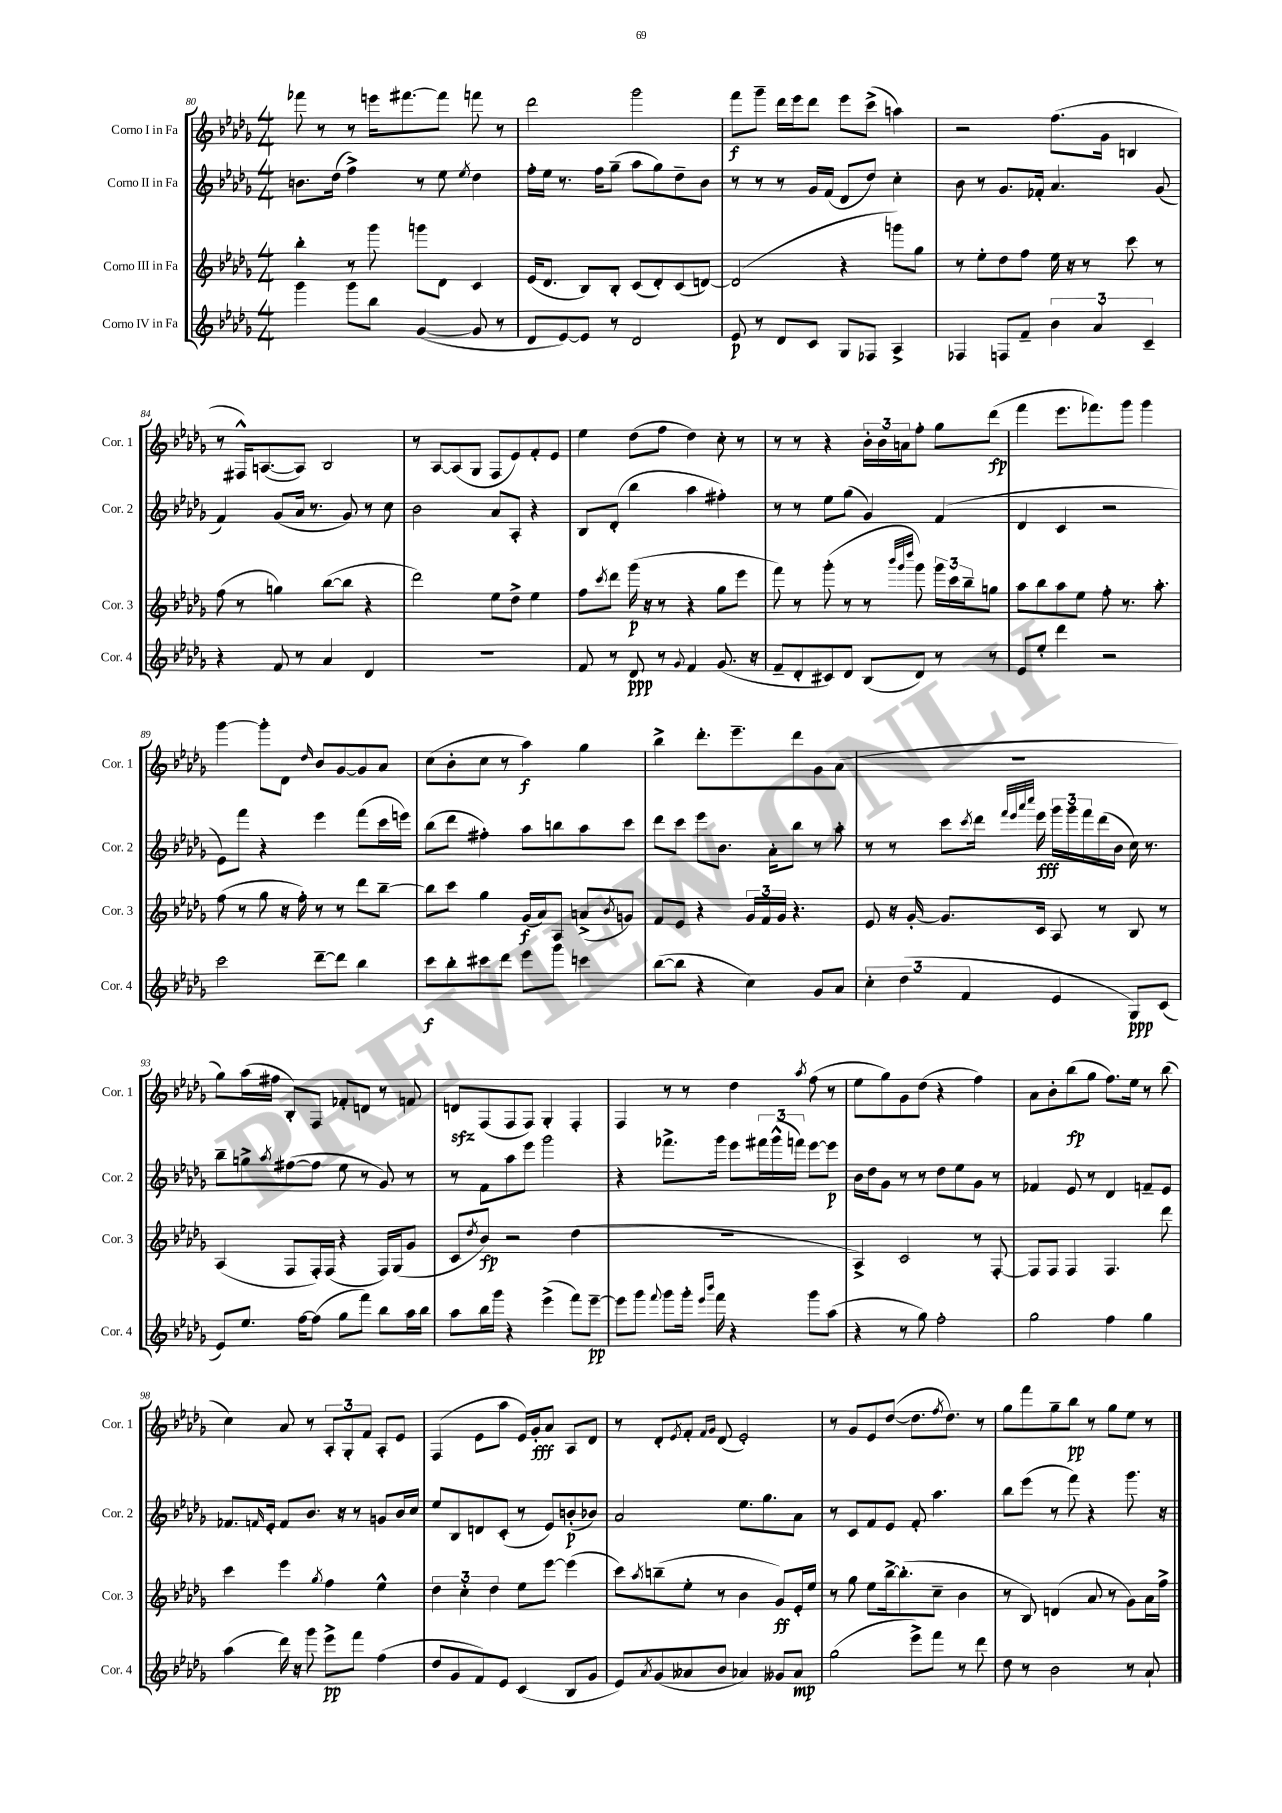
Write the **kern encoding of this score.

**kern	**kern	**kern	**kern
*staff4	*staff3	*staff2	*staff1
*clefG2	*clefG2	*clefG2	*clefG2
*k[b-e-a-d-g-]	*k[b-e-a-d-g-]	*k[b-e-a-d-g-]	*k[b-e-a-d-g-]
*M4/4	*M4/4	*M4/4	*M4/4
4ggg-\	4bb-'\	8.b\L	8fff-\
.	.	.	8r
.	.	(16dd-\Jk	.
8ggg-\L	8r	4ff^\)	8r
8bb-\J	8ggg-\	.	16eee\LK
.	.	.	[8.fff#\
([4g-/	8ggg\L	8r	.
.	8d-\J	8ee-\	8fff#\]J
.	.	8qee-/	.
8g-/]	4c/	4dd-\	8fff\
8r	.	.	8r
=	=	=	=
8d-/L	(16e-/LK	16ff'\LL	2ddd-\
.	8.d-/J	16ee-\JJ	.
[8e-/)	.	8.r	.
8e-/]J	8B-/L)	.	.
.	.	16ff\LK	.
8r	8B-'/J	(8gg-~\J	.
2d-/	(8c/L	8aa-\L	2ggg-\
.	8d-'/)	8gg-\)	.
.	(8c/	8dd-~\	.
.	[8d/J)	8b-\J	.
=	=	=	=
8e-/	(2d/]	8r	8fff\L
8r	.	8r	8ggg-~\J
8d-/L	.	8r	16ddd-\LL
.	.	.	16eee-\J
8c/J	.	16g-/LL	8ddd-\J
.	.	(16f/JJ	.
8G-/L	4r	8d-/L	8eee-\L
8F-/J	.	8dd-/J)	(8ccc^\J
4A-^/	8ggg\L)	4cc'\	4aa\)
.	8gg-\J	.	.
=	=	=	=
4F-/	8r	8b-\	2r
.	8ee-'\L	8r	.
8F/L	8dd-\	8.g-/L	.
8f~/J	8ff\J	.	.
.	.	16f-'/Jk	.
6b-\	16ee-\	4.a-/	(8.ff\L
.	16r	.	.
.	8r	.	.
6a-/	.	.	.
.	.	.	16g-\Jk
.	8ccc\	.	4B/
6c~/	.	.	.
.	8r	(8g-/	.
=	=	=	=
4r	(8ff\	4f/)	8r
.	8r	.	16F#^^/LK)
.	.	.	([8.A/
8f/	4gg\)	(8g-/L	.
8r	.	16a-/Jk	8A/]J)
.	.	8.r	.
4a-/	([8bb-\L	.	2B-/
.	8bb-\]J	8g-/)	.
4d-/	4r	8r	.
.	.	8cc\	.
=	=	=	=
1r	2ddd-\)	2b-\	8r
.	.	.	[8A-/L
.	.	.	(8A-/]
.	.	.	8G-/J
.	8ee-\L	8a-/L	8F/L
.	8dd-^\J	8A-'/J	8e-/)
.	4ee-\	4r	8f'/
.	.	.	8e-/J
=	=	=	=
8f/	8ff\L	8B-/L	4ee-\
.	8qccc/	.	.
8r	8ddd-\J	(8d-'/J	.
8d-/	(16ggg-\	4bb-\	(8dd-\L
.	16r	.	.
8r	8r	.	8ff\J
8qqg-/	.	.	.
4f/	4r	4aa-\	4dd-\)
(8.g-/	8gg-\L	4ff#'\)	8cc'\
.	8eee-\J	.	8r
16r	.	.	.
=	=	=	=
8f~/L	8fff\)	8r	8r
8d-'/	8r	8r	8r
8c#/)	(8ggg-'\	8ee-\L	4r
8d-/J	8r	(8gg-\J	.
(8B-/L	8r	4g-/)	24b-'\LL
.	.	.	24b-\
.	.	.	24a\J
.	32qqbbb-/LLL	.	.
.	32qqggg-/	.	.
.	32qqdddd-/JJJ	.	.
8d-/J)	8ggg-\)	.	8ff'\J
8r	24ggg-\LL	(4f/	8gg-\L
.	24ccc\	.	.
.	24bb-~\J	.	.
8r	8gg\J	.	(8ddd-\J
=	=	=	=
8e-/L	8aa-\L	4d-/	4fff\
8ee-'/J	8bb-\	.	.
4ddd-\	8aa-\	4c/	8.eee-\L
.	8ee-\J	.	.
.	.	.	8.fff-\)
2r	8ff'\	2r	.
.	8.r	.	8ggg-\J
.	.	.	4ggg-\
.	8.aa-'\	.	.
=	=	=	=
2ccc\	(8ff\	8e-\L)	[4ggg-\
.	8r	8fff\J	.
.	8gg-\	4r	8ggg-'\]L
.	16r	.	8d-\J
.	16ff'\)	.	.
.	.	.	16qqdd-/
[8ddd-~\L	8r	4eee-\	8b-/L
8ddd-\]J	8r	.	[8g-/
4bb-\	8ddd-\L	(8fff\L	8g-/]
.	[8bb-~\J	16ccc\L	8a-/J
.	.	16eee\JJ)	.
=	=	=	=
8ccc\L	8bb-\]L	(8bb-\L	(8cc\L
8bb-'\	8ccc\J	8ddd-\J	8b-'\
8ccc#\	4gg-\	4ff#'\)	8cc\J
8ddd-\J	.	.	8r
8eee-\L	(16g-/LL	8aa-\L	4aa-\)
.	16a-/J)	.	.
8ggg-\J	8A-/J	8bb\	.
4ccc\	(8a^/L	8aa-\	4gg-\
.	8qb-/	.	.
.	8g/J)	8ccc\J	.
=	=	=	=
([8bb-\L	8f/L	8ddd-\L	4bb-^\
8bb-\]J	8e-/J	8ccc\J	.
4r	4r	8eee-\L	8.ddd-'\L
.	.	8.b-\J	.
.	.	.	8.eee-~\
4cc\)	24g-/LL	.	.
.	24f/	.	.
.	.	16a-'\LK	.
.	24g-/JJ	.	.
.	4.r	8bb-\J	8ddd-\
8g-/L	.	8r	8g-\
8a-/J	.	8aa-'\	(8a-\J
=	=	=	=
6cc'\	8e-/	8r	1r
.	16r	8r	.
(6dd-\	.	.	.
.	[16g-'/	.	.
.	8.g-/]L	8ccc\L	.
6f/	.	.	.
.	.	8qccc/	.
.	.	16ddd-\Jk	.
.	.	32qqfff/LLL	.
.	.	32qqeee-/	.
.	.	32qqaaa-/	.
.	.	32qqcccc/JJJ	.
.	16c/Jk	16eee-\	.
4e-/	8A-/	24ggg-\LL	.
.	.	24ggg-\	.
.	.	24fff\	.
.	8r	(16ddd-\	.
.	.	16b-\JJ	.
8G-/L)	8B-/	16cc\)	.
.	.	8.r	.
(8c/J	8r	.	.
=	=	=	=
8e-/L)	(4A-/	8bb-~\L	8gg-\L)
8.ee-/J	.	8gg^\	(16aa-\L
.	.	.	16ff#\JJ
.	.	8qaa-/	.
.	8F/L	([8ff#\	8B-'/L)
[16ff\LK	.	.	.
(8ff\]J	16F'/L)	8ff#\]J	8F/J
.	(16F/JJ	.	.
8gg-\L	4r	8ee-\	8f-'/L
8fff\J)	.	8r	8d/J
8bb-\L	16F/LL)	8g-/)	8r
.	(16G-/J	.	.
16aa-\L	8g-/J	8r	8f/
16bb-\JJ	.	.	.
=	=	=	=
8aa-\L	8c/L	8r	8d/L
.	8qdd-/	.	.
16bb-\L	8b-/J)	8f\L	(8F/
16ggg-\JJ	.	.	.
4r	2r	8aa-\	8F/
.	.	8eee-\J	8F/J)
(4eee-^\	.	2ggg-\	4G-'/
8fff\L)	(4dd-\	.	4F'/
[8eee-~\J	.	.	.
=	=	=	=
8eee-\]L	1r	4r	4F/
8ggg-\J	.	.	.
8qqfff/	.	.	.
8ggg-\L	.	8.fff-^\L	8r
16ggg-'\Jk	.	.	8r
16qqeee-/LL	.	.	.
16qqbbb-/JJ	.	.	.
16fff\	.	16ggg-\Jk	.
4r	.	8eee-\L	4dd-\
.	.	24fff#\L	.
.	.	(24ggg-^^\	.
.	.	24fff\JJ)	.
.	.	.	8qaa-/
8ggg-\L	.	[8eee-\L	(8ff\
(8aa-\J	.	8eee-\]J	8r
=	=	=	=
4r	4A-^/)	16b-\LL	8ee-\L
.	.	16dd-\J	.
.	.	8g-\J	8gg-\)
8r	2c/	8r	8g-\
8gg-\)	.	8r	(8dd-\J
2ff'\	.	8dd-\L	4r
.	.	8ee-\	.
.	8r	8g-\J	4ff\)
.	[8F'/	8r	.
=	=	=	=
2gg-\	8F/]L	4f-/	8a-\L
.	8F/J	.	8b-'\
.	4F/	8e-/	(8bb-\
.	.	8r	8gg-\J
4ff\	4.F/	4d-/	8.ff\L)
.	.	.	16ee-\Jk
4gg-\	.	8f~/L	8r
.	8ddd-\	8e-/J	(8bb-\
=	=	=	=
(4aa-\	4ccc\	8.f-/L	4cc\)
.	.	16qqf/	.
.	.	16e-'/Jk	.
16ddd-\)	4eee-\	8f/L	8a-/
16r	.	.	.
8ggg-\	.	8.b-/J	8r
.	8qgg-/	.	.
8eee-^\L	4ff\	.	12A-'/L
.	.	16r	.
.	.	.	12G-'/
8fff\J	.	8r	.
.	.	.	12f/J
(4ff\	4ee-^^\	8g/L	8A-'/L
.	.	16b-/L	8e-/J
.	.	16cc/JJ	.
=	=	=	=
8dd-/L	6dd-\	8ee-/L	(4F/
8g-/	.	8B-/	.
.	6cc'\	.	.
8f/)	.	8d/	8e-\L
.	6dd-\	.	.
8e-/J	.	(8c'/J	8aa-\J
(4c/	8ee-\L	8r	16e-/LL)
.	.	.	16g-'/J
.	[8eee-\J	8e-/L)	8a-/J
8B-/L	(4eee-\]	(8b'/	8A-/L
8g-/J	.	8b-/J)	8d-/J
=	=	=	=
8e-/L)	8ccc\L)	2a-/	8r
8qa-/	8qaa-/	.	.
(8g-/	(8bb~\	.	8d-'/L
.	.	.	8qe-/
8a--/	8ee-'\J	.	8f'/J
.	.	.	16qqf/LL
.	.	.	16qqg-/JJ
8b-/J	8r	.	(8d-/
4a-/)	4b-\	8.ee-\L	2e-'/)
.	.	8.gg-\	.
8g--/L	8g-/L)	.	.
8a-/J	16e-'/L	8a-\J	.
.	16ee-/JJ	.	.
=	=	=	=
(2gg-\	8r	8r	8r
.	8gg-\	8c/L	8g-/L
.	8ee-\L	8f/	8e-/
.	[16bb-^\k	8e-/J	([8dd-/J
.	(8.bb-'\]	.	.
8eee-^\L)	.	8f'/	8.dd-\]L
8fff\J	8cc~\J	4.aa-\	.
.	.	.	8qff/
.	.	.	8.dd-\J)
8r	4b-\	.	.
8ddd-\	.	.	8r
=	=	=	=
8dd-\	8r	8bb-\L	8gg-\L
8r	8B-/)	(8eee-\J	8fff\
2b-\	(4d/	8r	8gg-~\
.	.	8fff\)	8bb-\J
.	8a-/	4r	8r
.	8r	.	8gg-\L
8r	8g-\L)	8.ggg-\	8ee-\J
8a-`/	16a-\L	.	8r
.	16ff^\JJ	16r	.
==	==	==	==
*-	*-	*-	*-
